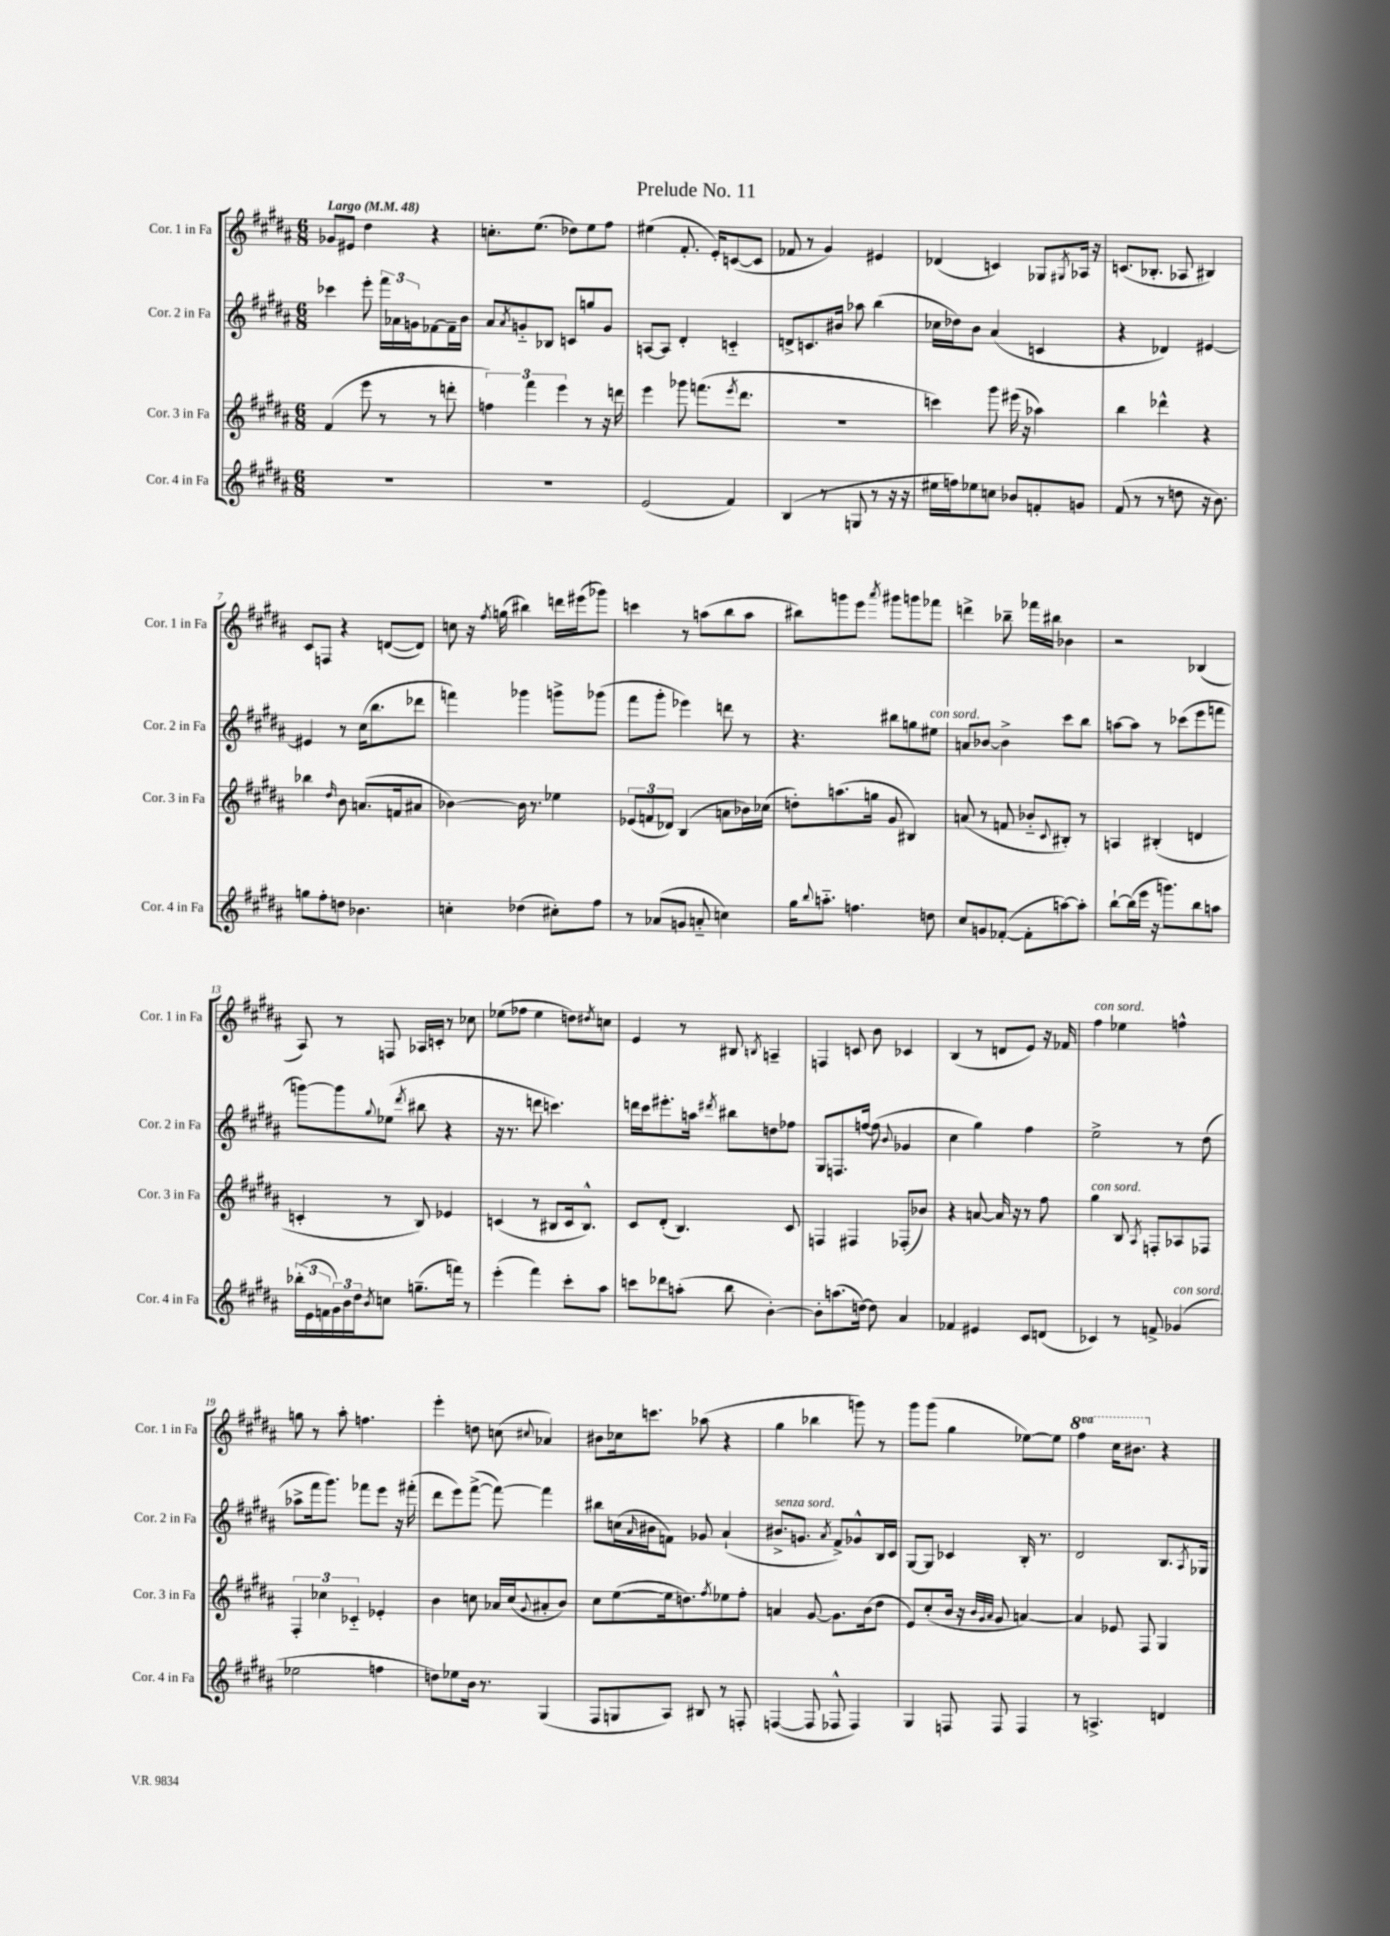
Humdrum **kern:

**kern	**kern	**kern	**kern
*part4	*part3	*part2	*part1
*staff4	*staff3	*staff2	*staff1
*I"Cor. 4 in Fa	*I"Cor. 3 in Fa	*I"Cor. 2 in Fa	*I"Cor. 1 in Fa
*I'Cor. 4 in Fa	*I'Cor. 3 in Fa	*I'Cor. 2 in Fa	*I'Cor. 1 in Fa
*clefG2	*clefG2	*clefG2	*clefG2
*k[f#c#g#d#a#]	*k[f#c#g#d#a#]	*k[f#c#g#d#a#]	*k[f#c#g#d#a#]
*M6/8	*M6/8	*M6/8	*M6/8
*MM48	*MM48	*MM48	*MM48
=1	=1	=1	=1
!	!	!	!LO:TX:a:B:t=Largo
2.r	(4f#/	4ccc-X\	8g-X/L
.	.	.	8e#X/J
.	8eee\	8eee'\	4dd#\
.	8r	24fff#\LL	.
.	.	24a-X\	.
.	.	24gn\J	.
.	8r	[8f-X\	4r
.	8dddn'\	16f-~\L]	.
.	.	16b\JJ	.
=2	=2	=2	=2
2.r	6ffn\)	8a#/L	8.ccn'\L
.	.	8qa#/	.
.	.	8gn/	.
.	6fff#\	.	.
.	.	.	(8.ee\J
.	.	8B-X/J	.
.	6eee\	.	.
.	.	8cn/L	8dd-X\L)
.	8r	8ggn/	8ee\
.	16r	8g/J	8ff#\J
.	16dddn\	.	.
=3	=3	=3	=3
(2e/	4eee\	[8An/L	(4ee#X\
.	.	8A/J]	.
.	8ggg-X\	4d#'/	8.f#'/
.	(8.fffn\L	.	.
.	.	.	16e'/KL)
4f#/)	.	4cn/	([8cn/
.	8qeee/	.	.
.	8.ddd#\J	.	.
.	.	.	8c/J]
=4	=4	=4	=4
(4B/	2.r	8dn^/L	8f-X/
.	.	8.cn/	8r
8r	.	.	4g#/)
.	.	16b#X/Jk	.
8Gn/	.	8aa-X\	.
8r	.	(4bb\	4e#X/
16r	.	.	.
16r	.	.	.
=5	=5	=5	=5
16ee#X\LL	4cccn\)	16cc-X\LL	(4d-X/
16ffn\J)	.	16dd-X\J)	.
8ee-X\	.	8b\J	.
8ccn\J	8ggg#\	(4a#/	4cn/)
8b-X/L	(16eee#X\	.	.
.	16r	.	.
8fn'/	4aa-X\)	4cn/	8G-X/L
.	.	.	8qG#X/
8gn/J	.	.	16A-X/Jk
.	.	.	16r
=6	=6	=6	=6
(8f#/	4bb\	4r	(8.cn/L
8r	.	.	.
.	.	.	8.B-X'/J
8r	4ddd-X^^\	4d-X/)	.
8ddn\	.	.	8A-X/
16r	4r	[4e#X/	4B#X/)
8.b\)	.	.	.
!!LO:LB:g=z
=7	=7	=7	=7
8ggn\L	4bb-X\	4e#X/]	8c#/L
8ff#'\	.	.	8Fn/J
.	16qqdd#/	.	.
8ddn\J	8b\	8r	4r
4.b-X\	(8.an/L	(16cc#\KL	.
.	.	8.bb\	.
.	.	.	([8dn/L
.	16fn/k	.	.
.	8a#X/J	8ddd-X\J	8d/J])
=8	=8	=8	=8
4ccn'\	[4b-X\)	4fffn\)	8ccn\
.	.	.	16r
.	.	.	8qff#/
.	.	.	(16ggn\
(4dd-X\	16b-\]	4ggg-X\	4bb#X\)
.	8.r	.	.
8cc#X'\L)	4ee-X\	8gggn^\L	16dddn\LL
.	.	.	(16eee#X\J
8ff#\J	.	(8ggg-X\J	8ggg-X\J)
=9	=9	=9	=9
8r	(12e-X/L	8fff#\L	4cccn\
.	12fn/	.	.
(8a-X/L	.	8ggg#'\J	.
.	12d-X/J)	.	.
8gn/J	(4B/	4eee-X\)	8r
8an/	.	.	(8aan\L
4ccn\)	8an\L	8dddn\	8bb\
.	16b-X\L)	8r	8aa\J
.	(16cc-X\JJ	.	.
=10	=10	=10	=10
16gg#\KL	8ddn'\L)	4.r	8bb#X\L)
8qqbb/	.	.	.
8.aan\J	.	.	.
.	(8.aan\	.	8gggn\
4.ffn\	.	.	8eee\J
.	16ggn\Jk	.	.
.	.	.	8qaaa#/
.	8g#/	8bb#X\L	8ggg#X\L
.	4B#X/)	8ggn\	8gggn\
!	!	!LO:TX:a:i:t=con sord.	!
8ddn\	.	8ee#X\J	8fff-X\J
=11	=11	=11	=11
8cc#/L	(8an/	8an/L	4dddn^\
8gn/	8r	[8b-X/J	.
([8f-X'/J	8fn/	4b-^\]	8bb-X~\
8f-'\L]	8b-X/L	.	16fff-X\LL
.	.	.	16bb#X\JJ
.	8qqc#/	.	.
[8aan\)	8B#X'/J)	8ccc#\L	4b-X\
8aa'\J]	8r	8bb\J	.
=12	=12	=12	=12
[8bb`\L	4An/	[8aan\L	2r
(16bb\L]	.	8aa\J]	.
16eee\JJ	.	.	.
16r	(4B#X'/	8r	.
8.gggn\L)	.	.	.
.	.	(8ccc-X\L	.
8bb\	4dn/	8eee\	(4B-X/
8aan\J	.	8fffn\J	.
!!LO:LB:g=z
=13	=13	=13	=13
(24bb-X'\LL	4cn'/	[8gggn\L)	8A#/)
24e\	.	.	.
24fn\	.	.	.
24g#\)	.	8ggg\]	8r
24b\	.	.	.
24dd#\J	.	.	.
8qb/	.	8qqgg#/	.
8ccn\J	8r	(8ee-X\J	8Fn/
.	.	8qddd#/	.
(8.ggn~\L	8B/)	8bb#X\	16A-X/LL
.	.	.	16cn'/JJ
.	4e-X/	4r	8r
16fffn\Jk)	.	.	.
8r	.	.	8cc-X\
=14	=14	=14	=14
(4eee'\	(4cn/	16r	(8ee-X\L
.	.	8.r	.
.	.	.	8ff-X\J
4fff#\)	8r	8dddn\	4ee-\
.	8B#X/L	4.cccn\)	.
8ccc#'\L	16c/k	.	8ddn\L)
.	8.B#^^/J)	.	.
.	.	.	8qdd#X/
8aa#\J	.	.	8ccn\J
=15	=15	=15	=15
8cccn\L	8c#/L	16dddn\LL	4e/
.	.	16ccc#\J	.
8ddd-X\	(8d#'/J	8.eee#X'\	.
(8aan'\J	4.B/)	.	8r
.	.	16aan\Jk	.
.	.	8qddd#X/	.
8bb\	.	8bb#X\L	8B#X/
.	.	.	8qBn/
[4b'\)	.	8ddn\	4An~/
.	8c#/	8ff-X\J	.
=16	=16	=16	=16
8b'\L]	4Fn/	8G#/L	4Fn/
(8.aan\	.	8.Fn/	.
.	4F#X/	.	8cn/
[16ddn\Jk)	.	[16ffn/Jk	.
8dd\]	.	(8ff\]	8b\
.	.	8qqb/	.
4a#/	(8F-X'/L	4g-X/	4c-X/
.	8b-X/J)	.	.
=17	=17	=17	=17
4f-X/	4r	4cc#\	(4B/
4e#X/	[8an/	4gg#\)	8r
.	16a/]	.	8dn/L
.	16r	.	.
8c#/L	8r	4ff#\	8e/J)
(8dn/J	8ff#\	.	16r
.	.	.	16f-X/
=18	=18	=18	=18
!	!	!	!LO:TX:a:i:t=con sord.
!	!LO:TX:a:i:t=con sord.	!	!
4c-X/)	4gg#\	2ee^\	4ff#\
8r	8B/	.	4ee-X\
.	8qA#/	.	.
8fn^/	8Fn'/L	.	.
!LO:TX:a:i:t=con sord.	!	!	!
(4g-X/	8A-X/	8r	4ffn^^\
.	8F-X/J	(8dd#\	.
!!LO:LB:g=z
=19	=19	=19	=19
2ee-X\	6F#'/	8aa-X^\L	8ggn\
.	.	16fff#\k	8r
.	6cc-X\	.	.
.	.	8.ggg#\J)	.
.	.	.	8aa#'\
.	6c-X/	.	.
.	.	8fff-X\L	4.ffn\
4ffn\	4e-X'/	8eee\J	.
.	.	16r	.
.	.	(16fff#X'\	.
=20	=20	=20	=20
8ddn\L)	4b\	8ddd#\L	4eee'\
8ee-X\	.	8eee\)	.
16b\Jk	8ccn\	([8fff#^\J	8ddn\
8.r	.	.	.
.	16a-X/LL	8fff#\_)	(8ccn\
.	(16cc/J	.	.
.	8qqg#/	.	8qqcc#X/
(4G#/	8a#X'/	4fff#\]	4a-X/)
.	8b/J)	.	.
=21	=21	=21	=21
8F#/L	8cc#\L	8bb#X\L	8b#X\L
8Gn/	([8ee\	(16ccn\L	16cc-X\k
.	.	16qqa#/	.
.	.	16b#X\J	8.cccn\J
8A#/J)	16ee\k]	8fn\J)	.
.	8.ddn\)	.	.
8B#X/	.	8g-X/	(8aa-X\
.	8qff#/	.	.
8r	8ee-X\	(4a#`/	4r
8Fn'/	8ff#'\J	.	.
=22	=22	=22	=22
!	!	!LO:TX:a:i:t=senza sord.	!
([4Fn/	4an/	8.b#X^/L	4gg#\
.	.	8.gn/J	.
8F/]	[8g#/	.	4bb-X\
.	.	8qa#/	.
8F-X^^/	8.g#\L]	8f#^/L)	.
4F-/)	.	8g-X^^/	8gggn\)
.	(16b\k	.	.
.	8dd#\J	16B/L	8r
.	.	16c#/JJ	.
=23	=23	=23	=23
4G#/	8e/L)	[8G#/L	8ggg#\L
.	(8cc#'/	8G#/J]	(8ggg#\J
8Fn/	16b/Jk	4c-X/	4gg#\
.	16r	.	.
.	32qqb/LLL	.	.
.	32qqg#/	.	.
.	32qqa#/JJJ	.	.
8F/	8g#/	.	.
4F/	[4an/)	16B'/	[8ee-X\L)
.	.	8.r	.
.	.	.	8ee-\J]
=24	=24	=24	=24
*	*	*	*8va
8r	4a/]	2d#/	4fff#\
4.An^/	.	.	.
.	8e-X/	.	16ccc#\KL
.	.	.	8.bb#X\J
.	8F#/	.	.
*	*	*	*X8va
4dn/	4G#/	8.B/L	4r
.	.	8qA#/	.
.	.	16G-X/Jk	.
==	==	==	==
*-	*-	*-	*-
